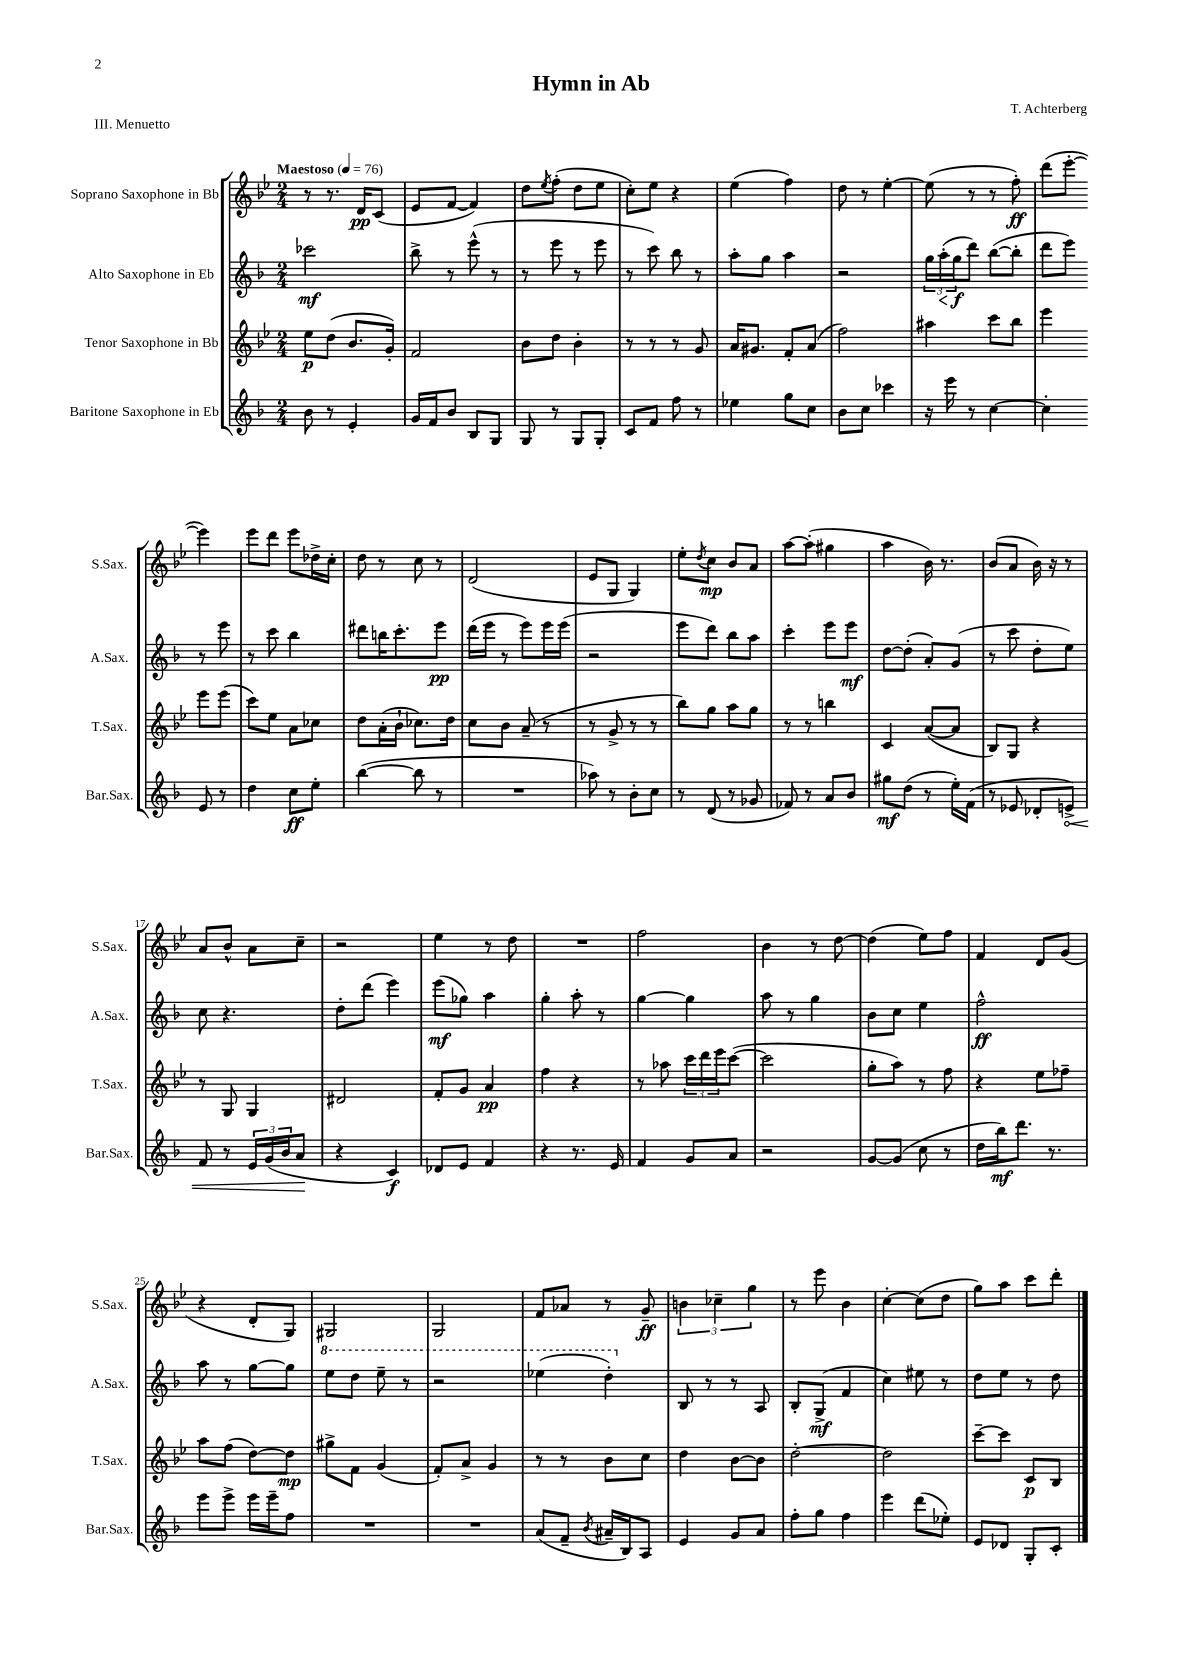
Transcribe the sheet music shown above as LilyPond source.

\header { title = "Hymn in Ab" composer = "T. Achterberg" piece = "III. Menuetto" }
<<
\new StaffGroup <<
\new Staff = "s0" \with { instrumentName = "Soprano Saxophone in Bb" shortInstrumentName = "S.Sax." } {
    \clef treble \key bes \major \numericTimeSignature \time 2/4 \tempo "Maestoso" 4 = 76
    r8 r8. d'16\pp c'8( |
    ees'8 f'8~ f'4) |
    d''8 \acciaccatura { ees''8 } f''8-.( d''8 ees''8 |
    c''8-.) ees''8 r4 |
    ees''4( f''4) |
    d''8 r8 ees''4~-. |
    ees''8( r8 r8 f''8-.\ff) |
    d'''8( ees'''8~-. ees'''4) |
    ees'''8 d'''8 ees'''8 des''16-> c''16-. |
    d''8 r8 c''8 r8 |
    d'2( |
    ees'8 g8 g4) |
    ees''8-. \acciaccatura { d''8 } c''8\mp bes'8 a'8 |
    a''8~ a''8-.( gis''4 |
    a''4 bes'16) r8. |
    bes'8( a'8 bes'16) r16 r8 |
    a'8 bes'8-^ a'8 c''8-- |
    r2 |
    ees''4 r8 d''8 |
    R2 |
    f''2 |
    bes'4 r8 d''8~ |
    d''4( ees''8) f''8 |
    f'4 d'8 g'8( |
    r4 d'8-. g8) |
    gis2 |
    g2 |
    f'8 aes'8 r8 g'8--\ff |
    \tuplet 3/2 { b'4 ces''4-- g''4 } |
    r8 ees'''8 bes'4 |
    c''4~-. c''8( d''8 |
    g''8) a''8 c'''8 d'''8-. \bar "|." |
}
\new Staff = "s1" \with { instrumentName = "Alto Saxophone in Eb" shortInstrumentName = "A.Sax." } {
    \clef treble \key f \major \numericTimeSignature \time 2/4
    ces'''2\mf |
    bes''8-> r8 e'''8-^( r8 |
    r8 e'''8 r8 e'''8 |
    r8 c'''8) bes''8 r8 |
    a''8-. g''8 a''4 |
    r2 |
    \tuplet 3/2 { g''16 a''16-.\<( g''16\f\! } d'''8) bes''8~( bes''8-. |
    d'''8 e'''8) r8 e'''8 |
    r8 c'''8 bes''4 |
    dis'''8 b''16 c'''8.-. e'''8\pp |
    d'''16( e'''16 r8 e'''8) e'''16 e'''16( |
    r2 |
    e'''8 d'''8) bes''8 a''8 |
    c'''4-. e'''8 e'''8\mf |
    d''8~ d''8-.( a'8-.) g'8( |
    r8 c'''8 d''8-. e''8) |
    c''8 r4. |
    d''8-. d'''8( e'''4) |
    e'''8\mf( ges''8) a''4 |
    g''4-. a''8-. r8 |
    g''4~ g''4 |
    a''8 r8 g''4 |
    bes'8 c''8 e''4 |
    f''2-^\ff |
    a''8 r8 g''8~ g''8 |
    \ottava #1 e'''8 d'''8 e'''8-- r8 |
    r2 |
    ees'''4( d'''4-.) \ottava #0 |
    bes8 r8 r8 a8 |
    bes8-. g8->\mf( f'4 |
    c''4) eis''8 r8 |
    d''8 e''8 r8 d''8 \bar "|." |
}
\new Staff = "s2" \with { instrumentName = "Tenor Saxophone in Bb" shortInstrumentName = "T.Sax." } {
    \clef treble \key bes \major \numericTimeSignature \time 2/4
    ees''8\p d''8( bes'8. g'16-.) |
    f'2 |
    bes'8 d''8 bes'4-. |
    r8 r8 r8 g'8 |
    a'16 gis'8. f'8-. a'8( |
    f''2) |
    ais''4 c'''8 bes''8 |
    ees'''4 ees'''8 ees'''8( |
    c'''8) ees''8 a'8 ces''8 |
    d''8 a'16-.( bes'16-! ces''8.) d''16 |
    c''8 bes'8 a'8--( r8 |
    r8 g'8-> r8 r8 |
    bes''8) g''8 a''8 g''8 |
    r8 r8 b''4 |
    c'4 a'8~( a'8 |
    bes8) g8 r4 |
    r8 g8 g4 |
    dis'2 |
    f'8-. g'8 a'4\pp |
    f''4 r4 |
    r8 aes''8 \tuplet 3/2 { c'''16 d'''16 ees'''16 } c'''8~( |
    c'''2 |
    g''8-. a''8) r8 f''8 |
    r4 ees''8 fes''8-- |
    a''8 f''8( d''8~) d''8\mp |
    gis''8-> f'8 g'4( |
    f'8-.) a'8-> g'4 |
    r8 r8 bes'8 c''8 |
    d''4 bes'8~ bes'8 |
    d''2~-. |
    d''2 |
    c'''8~-- c'''8 c'8\p bes8 \bar "|." |
}
\new Staff = "s3" \with { instrumentName = "Baritone Saxophone in Eb" shortInstrumentName = "Bar.Sax." } {
    \clef treble \key f \major \numericTimeSignature \time 2/4
    bes'8 r8 e'4-. |
    g'16 f'16 bes'8 bes8 g8 |
    g8 r8 g8 g8-. |
    c'8 f'8 f''8 r8 |
    ees''4 g''8 c''8 |
    bes'8 c''8 ces'''4 |
    r16 e'''16 r8 c''4~ |
    c''4-. e'8 r8 |
    d''4 c''8\ff e''8-. |
    bes''4~( bes''8 r8 |
    R2 |
    aes''8) r8 bes'8-. c''8 |
    r8 d'8( r8 ges'8 |
    fes'8) r8 a'8 bes'8 |
    gis''8\mf d''8( r8 e''16-.) f'16( |
    r8 ees'8 des'8-. \once \override Hairpin.circled-tip = ##t e'8->\<) |
    f'8 r8 \tuplet 3/2 { e'16 g'16( bes'16 } a'8\! |
    r4 c'4\f) |
    des'8 e'8 f'4 |
    r4 r8. e'16 |
    f'4 g'8 a'8 |
    r2 |
    g'8~ g'8( c''8 r8 |
    d''16 bes''16\mf) d'''8. r8. |
    e'''8 e'''8-> e'''16 e'''16-- f''8 |
    R2 |
    R2 |
    a'8( f'8-- \acciaccatura { bes'8 } ais'16-- bes16) a8 |
    e'4 g'8 a'8 |
    f''8-. g''8 f''4 |
    e'''4 d'''8( ees''8-.) |
    e'8 des'8 g8-. c'8-. \bar "|." |
}
>>
>>
